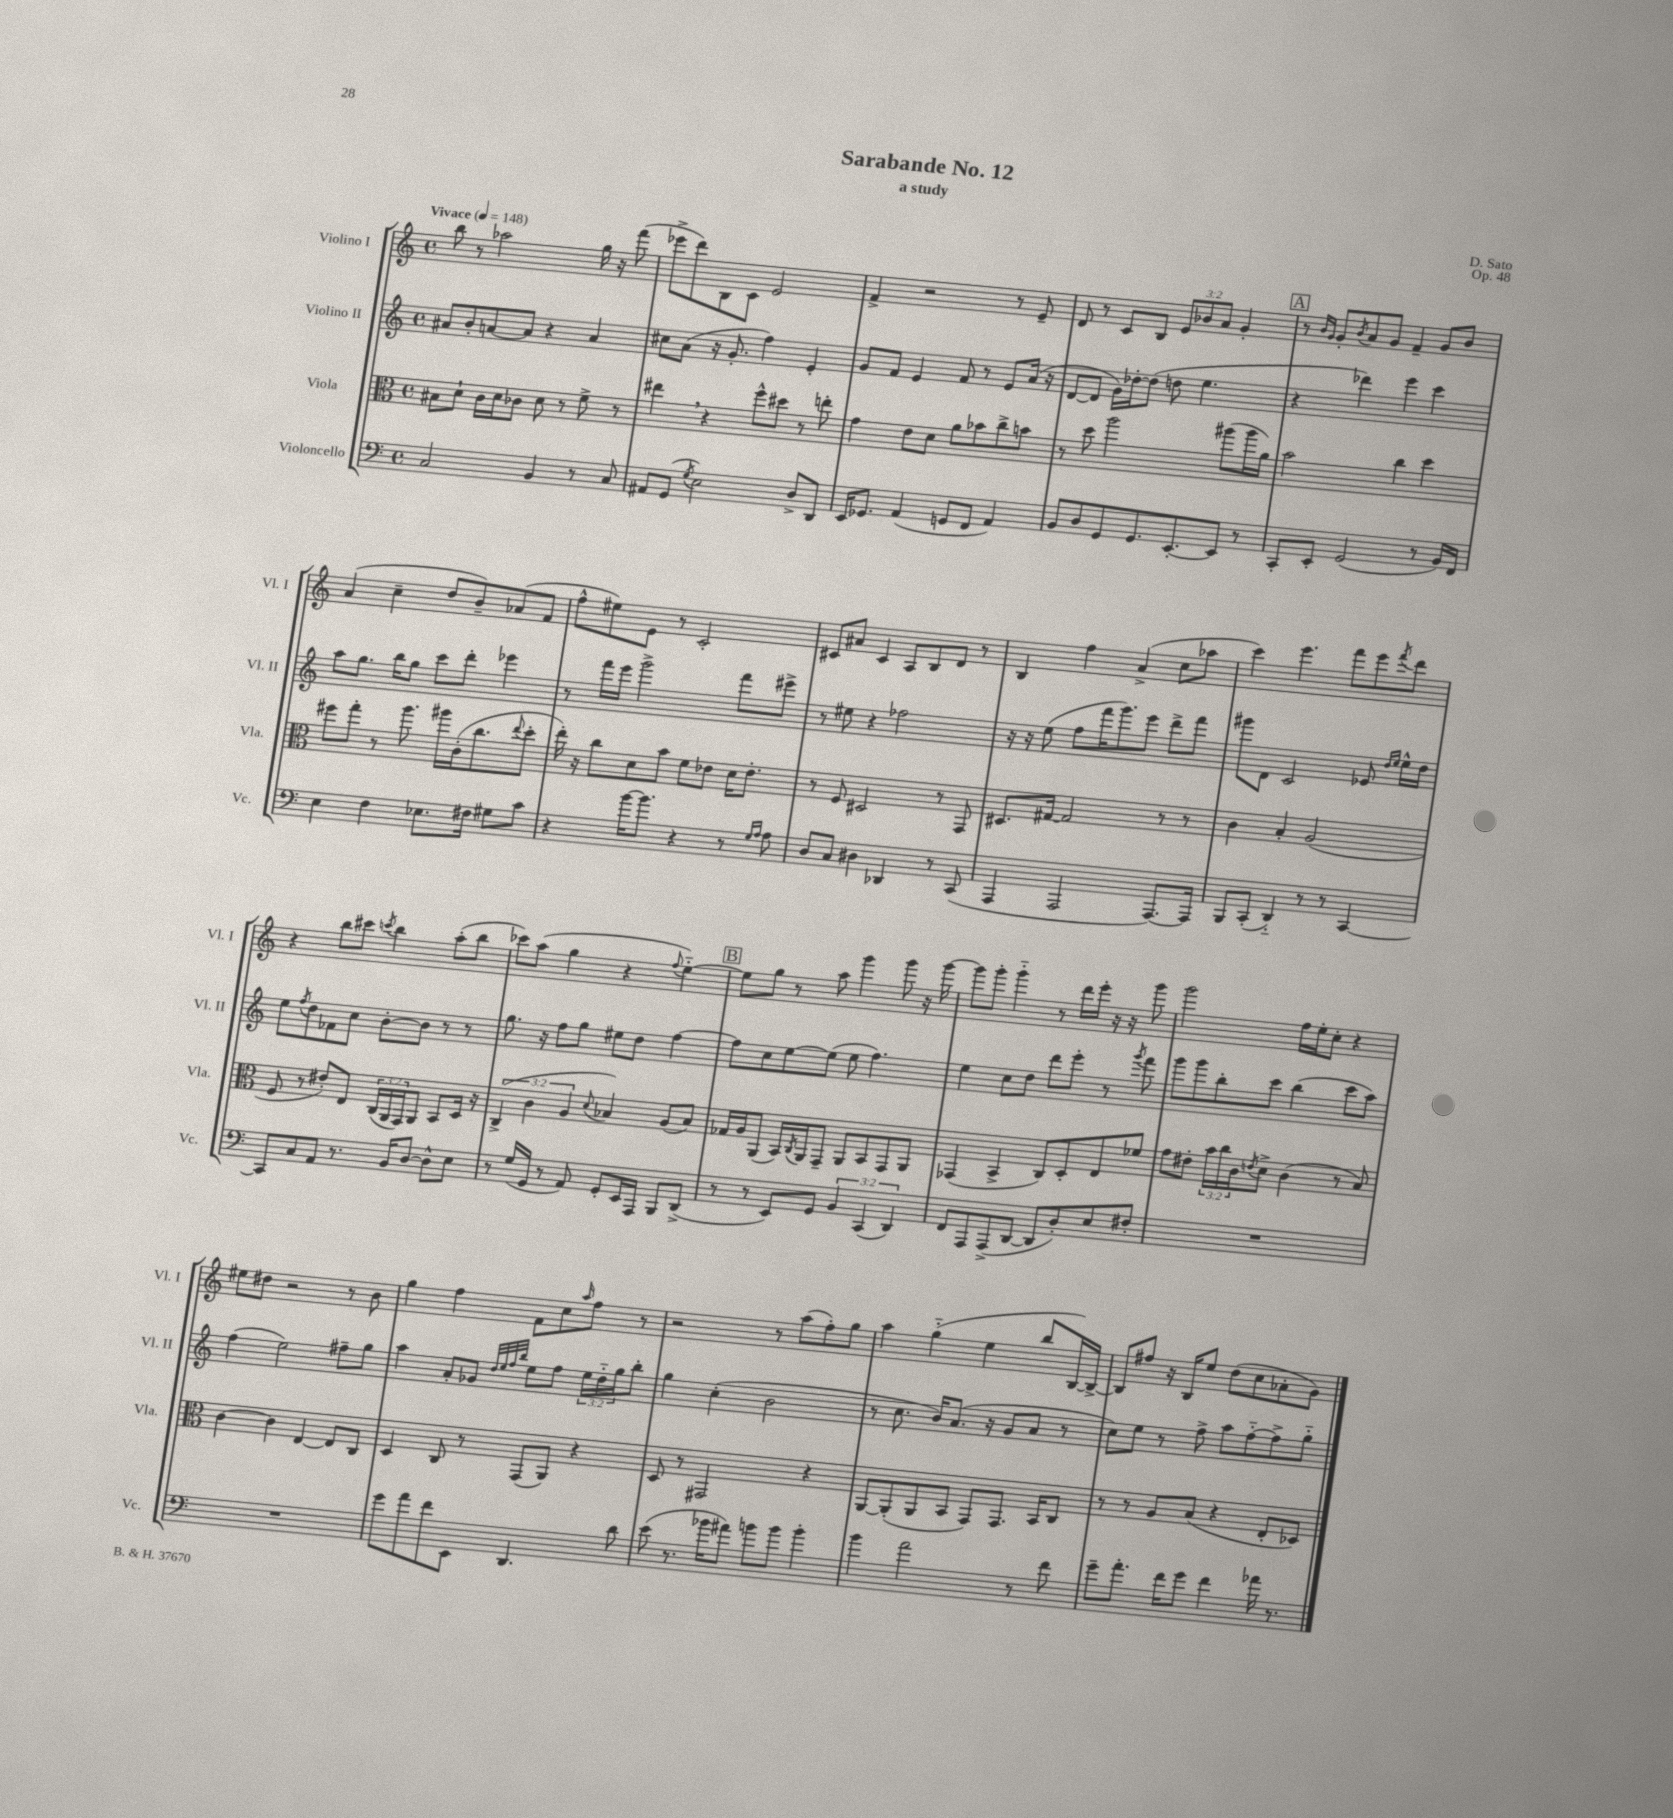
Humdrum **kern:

**kern	**kern	**kern	**kern
*staff4	*staff3	*staff2	*staff1
*clefF4	*clefC3	*clefG2	*clefG2
*k[]	*k[]	*k[]	*k[]
*M4/4	*M4/4	*M4/4	*M4/4
*met(c)	*met(c)	*met(c)	*met(c)
*MM148	*MM148	*MM148	*MM148
2C	8B#	8a#	8bb
.	8d`	8b'	8r
.	16c	[8a	2aa-
.	16d	.	.
.	8c-	8a]	.
4BB	8d	4r	.
.	8r	.	.
8r	8f^	4a	16gg
.	.	.	16r
8C	8r	.	(8fff
=	=	=	=
8AA#	4ee#	8cc#	8eee-^
(8GG	.	(8a	8ddd)
8qG	.	.	.
2E)	4r	16r	8B
.	.	8.g'	.
.	.	.	8c
.	8ff^^	4ff)	2e
.	8dd#	.	.
8D^	8r	4e'	.
8DD	8ee'	.	.
=	=	=	=
16EE	4g	8g	4f^
8.GG-	.	.	.
.	.	8f	.
(4AA	8e	4e	2r
.	8d	.	.
8GG	8a	8f	.
8FF	8b-	8r	.
4AA)	8cc^	8e	8r
.	8b	(16a	8e~
.	.	16r	.
=	=	=	=
8BB	8r	[8d	8d
8D	8dd	8d]	8r
8GG	2aa	16g)	8c
.	.	[16dd-'	.
8.GG	.	(8dd-]	8B
.	.	8dd	12e
[8.EE'	.	.	.
.	.	.	12b-
.	.	4.ee	.
.	.	.	12a
8EE]	(8aa#	.	4g'
8r	16aa#	.	.
.	16a)	.	.
=	=	=	=
8CC'	2b	4r	8r
.	.	.	16qqb
.	.	.	16qqg
8EE'	.	.	8g'
.	.	.	8qb
(2GG	.	4ddd-)	8a
.	.	.	8g
.	4cc	4eee	4f~
8r	4dd	4ccc	8g
16BB)	.	.	8b
16FF	.	.	.
=	=	=	=
4E	8ff#	8aa	(4a
.	8gg'	8.gg	.
4F	8r	.	4cc~
.	.	16bb	.
.	8.aa	8gg	.
8.E-	.	8ccc	8dd
.	16aa#	.	.
.	(16c'	8ddd'	8b~)
16F#	8.cc	.	.
8G#	.	4eee-	(8a-
.	8qqee	.	.
8c	8dd'	.	8f
=	=	=	=
4r	16ee')	8r	8ff^^
.	16r	.	.
.	8cc	16fff	8ee#)
.	.	16eee	.
[16b	8d	2ggg^	8e
8.b]	.	.	.
.	8b	.	8r
4r	8f	.	2c'
.	8e-	.	.
8r	16d	8fff	.
.	8.e-'	.	.
16qqG	.	.	.
16qqA	.	.	.
8A	.	8eee#^	.
=	=	=	=
8D	8r	8r	8c#
8C	8F	8ee#	8a#
4D#	2D#	4r	4c#
4DD-	.	2ff-	8A
.	.	.	8B
8r	8r	.	8d
(8CC	8GG	.	8r
=	=	=	=
4AAA	8.D#	16r	4B
.	.	16r	.
.	.	(8ee	.
.	[16G#	.	.
2AAA	2G#]	8ff	4ff
.	.	16fff	.
.	.	8.ggg)	.
.	.	.	(4a^
.	.	8eee	.
[8.AAA)	8r	8ddd^	8cc
.	8r	8fff	8aa-
16AAA]	.	.	.
=	=	=	=
8BBB	4c	8ggg#	4ccc)
(8CC'	.	8d	.
4DD'~)	4B'	2c	4.eee
8r	(2A	.	.
8r	.	.	8fff
[4CC	.	8e-	8eee
.	.	16qqdd	.
.	.	16qqee	8qfff
.	.	16ee^^	8ddd
.	.	16dd	.
=	=	=	=
8CC]	8F	8ee	4r
.	.	8qff	.
8C	8r	8dd	.
8AA	8e#')	8f-	8bb
8.r	8E	8cc	8ccc#
.	.	.	8qccc
.	(24C	[8b'	4bb
.	24AA	.	.
16BB	.	.	.
.	24GG)	.	.
[8D	8AA	8b]	.
8D^^]	8BB	8r	(8aa'
8E	16D	8r	8bb
.	16r	.	.
=	=	=	=
8r	(6C^	8.gg	8ccc-)
(16G	.	.	(8aa
.	6c	.	.
16GG	.	16r	.
8r	.	8ff	4gg
.	6A	.	.
8AA)	.	8gg	.
.	8qqd	.	.
8GG'	4B-)	8ee#	4r
16EE	.	8dd	.
16AAA	.	.	.
.	.	.	8qqff
8BBB	(8A	[4ff	[4ee'~)
(8DD^	8B-)	.	.
=	=	=	=
8r	16G-	8ff]	8ee]
.	16A	.	.
8r	(8AA	8cc	8gg
8EE)	16BB)	[8ee	8r
.	8qC	.	.
.	16AA	.	.
8GG	8GG~	(8ee]	8aa
6BB	8AA	8ee	4ggg
.	8BB	4.ff)	.
(6CC	.	.	.
.	8GG	.	8ggg
6DD)	.	.	.
.	8AA	.	16r
.	.	.	[16ggg
=	=	=	=
8FF	(4GG-	4ee	8ggg]
8AAA	.	.	8ggg'
(8AAA^	4BB^	8cc	4ggg'~
[8DD	.	8dd	.
8DD]	8C)	8ddd	8r
8D')	8D'	8eee'	16ddd
.	.	.	16eee'
8E	8E	8r	16r
.	.	.	16r
.	.	8qggg	.
8F#'	8f-	8fff	8ggg
=	=	=	=
1r	8g	8ggg	2ggg
.	8e#'	8ggg	.
.	24b	8bb'	.
.	24cc	.	.
.	24c	.	.
.	8qe	.	.
.	8d^	8ccc	.
.	(4c	(4bb	16ff
.	.	.	16ee'
.	.	.	8cc'
.	8r	8ccc	4r
.	8B)	8aa)	.
=	=	=	=
1r	[4c	(4ff	8ee#
.	.	.	8dd#
.	4c]	2ee)	2r
.	[4E	.	.
.	8E]	8ff#~	8r
.	8C	8gg	8b
=	=	=	=
8g	4D	4aa	4gg
8a	.	.	.
8f	8C	8a'	4ff
8EE	8r	8g-	.
.	.	32qqdd	.
.	.	32qqee	.
.	.	32qqff	.
.	.	32qqbb	.
4.DD	(8GG	8ee	8f
.	8AA)	8ff	8cc
.	.	.	16qqaa
.	4r	24ee	8ff
.	.	24dd'~	.
.	.	24gg	.
8d	.	8bb'	8r
=	=	=	=
(8e	8D	4gg	2r
8.r	8r	.	.
.	2GG#	(4cc'	.
16b-	.	.	.
8a#)	.	.	.
8b	.	2b	8r
8b	.	.	(8aa
4b'	4r	.	8ff')
.	.	.	8gg
=	=	=	=
4b	[8AA	8r	4aa
.	(8AA']	8.cc	.
2a	8AA	.	(4gg'~
.	.	16b)	.
.	8BB	(8.a	.
.	8GG)	.	4ee
.	.	16r	.
.	8.GG	8g	.
8r	.	8a	8bb
.	16BB	.	.
8f	8C	8r	[16B)
.	.	.	16B^_
=	=	=	=
8g~	8r	8cc)	8B]
8.a'	8r	8ee	8ff#
.	8A	8r	16r
16f	.	.	16B
8g	(8B	8ff^	8ee
4f	4r	8aa	(8dd
.	.	[8ff'~	8cc
16a-	8E'	8ff^]	8a-'
8.r	.	.	.
.	8D-)	8gg'~	8g)
==	==	==	==
*-	*-	*-	*-
